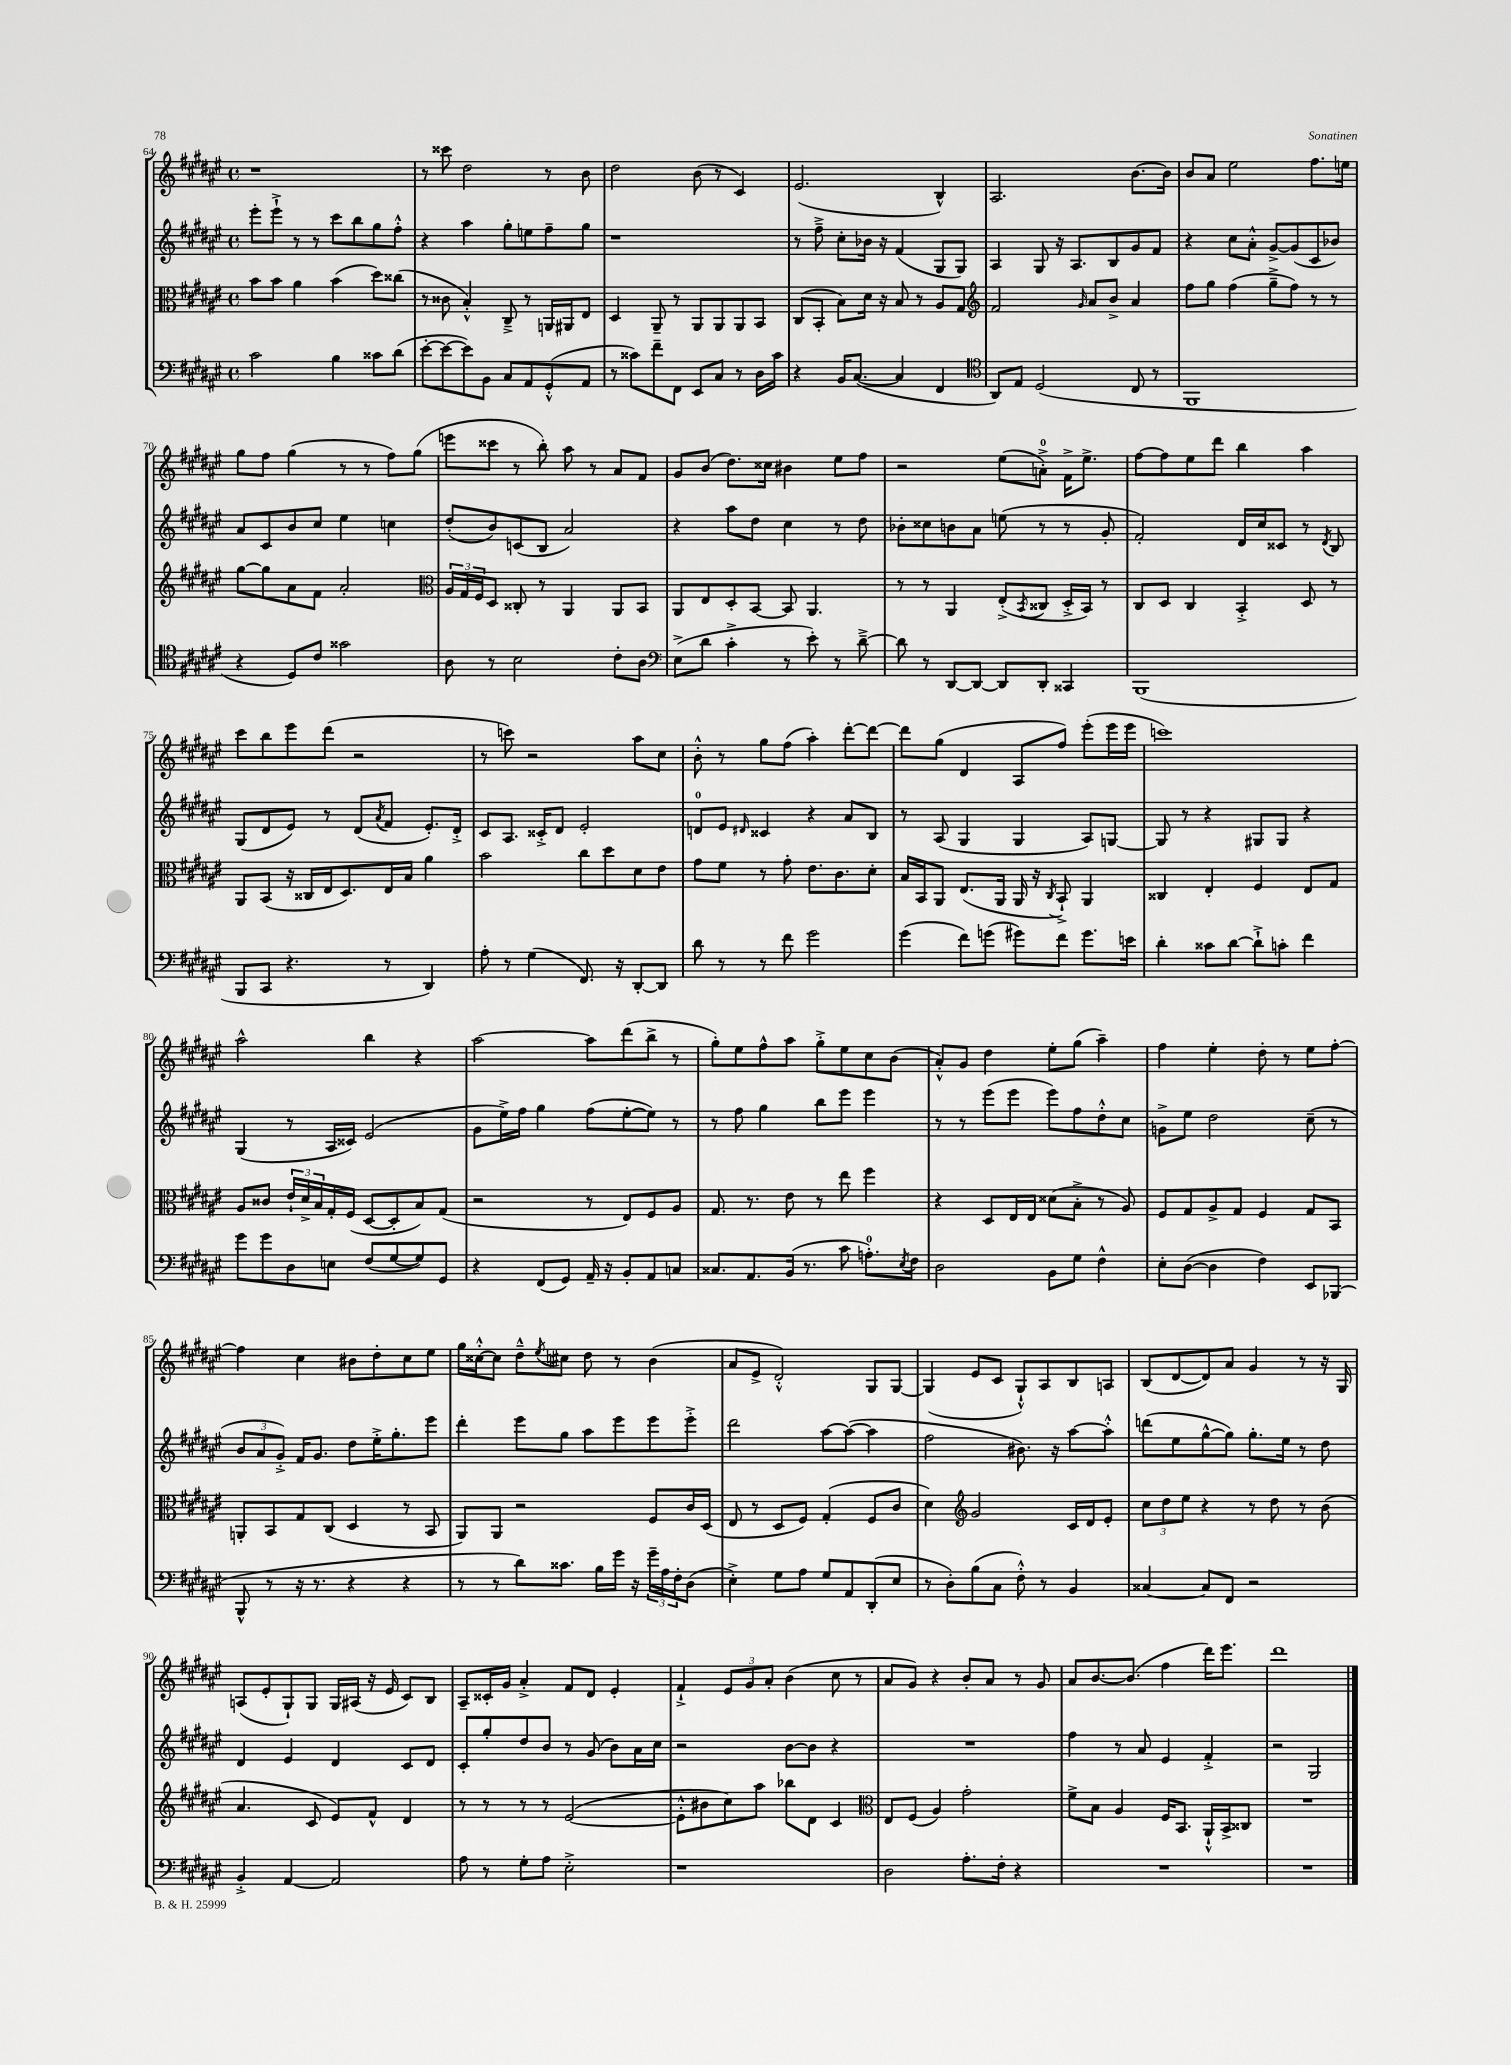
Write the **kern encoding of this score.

**kern	**kern	**kern	**kern
*staff4	*staff3	*staff2	*staff1
*clefF4	*clefC3	*clefG2	*clefG2
*k[f#c#g#d#a#e#]	*k[f#c#g#d#a#e#]	*k[f#c#g#d#a#e#]	*k[f#c#g#d#a#e#]
*M4/4	*M4/4	*M4/4	*M4/4
*met(c)	*met(c)	*met(c)	*met(c)
2c#	8b	8eee#'	1r
.	8b	8eee#`^	.
.	4a#	8r	.
.	.	8r	.
4B	(4b	8ccc#	.
.	.	8bb	.
8c##	8dd#)	8gg#	.
(8d#	(8cc##	8ff#'^^	.
=	=	=	=
[8e#'	8r	4r	8r
8e#_	8c##	.	8ccc##
8e#])	4B'^^)	4aa#	2dd#
8BB	.	.	.
8C#	8C#~^	8gg#'	.
8AA#	8r	8ee	.
(8GG#'^^	16AA	8ff#~	8r
.	16AA#	.	.
8AA#	8E#	8gg#	8b
=	=	=	=
8r	4D#	1r	2dd#
8c##)	.	.	.
8f#~	8AA#~	.	.
8FF#	8r	.	.
8EE#	8AA#	.	(8b
8C#	8AA#	.	8r
8r	8AA#	.	4c#)
16D#	8BB	.	.
16c##	.	.	.
=	=	=	=
4r	(8C#	8r	(2.e#
.	8BB'	8ff#~^	.
16BB	8B)	8cc#'	.
([8.C#	.	.	.
.	16d#	16b-	.
.	16r	16r	.
4C#]	8B	(4f#	.
.	8r	.	.
4FF#	8A#	8G#	4B^^)
.	8G#	8G#)	.
=	=	=	=
*clefC4	*clefG2	*	*
8AA#)	2f#	4A#	2.A#
8E#	.	.	.
(2D#	.	8G#	.
.	.	16r	.
.	.	8.A#	.
.	16qqg#	.	.
.	8a#	.	.
.	8b^	8B	.
8C#	4a#	8g#	[8.b
8r	.	8f#	.
.	.	.	16b]
=	=	=	=
1FF#	8ff#	4r	8b
.	8gg#	.	8a#
.	(4ff#	8cc#	2ee#
.	.	8a#'^^	.
.	8gg#~^	[8g#^	.
.	8ff#)	(8g#]	.
.	8r	8c#	8.ff#
.	8r	8b-)	.
.	.	.	16ee
=	=	=	=
4r	[8gg#	8a#	8gg#
.	8gg#]	8c#	8ff#
8D#)	8a#	8b	(4gg#
8c#	8f#	8cc#	.
2g##	2a#'	4ee#	8r
.	.	.	8r
.	.	4cc	8ff#)
.	.	.	(8gg#
=	=	=	=
*	*clefC3	*	*
8A#	24A#	(8dd#'	8eee
.	24G#	.	.
.	24F#	.	.
8r	8D#	8b)	8ccc##
2B	8C##'	(8c	8r
.	8r	8B	8bb')
.	4AA#	2a#)	8aa#
.	.	.	8r
8c#'	8AA#	.	8a#
8A#	8BB	.	8f#
=	=	=	=
*clefF4	*	*	*
(8E#^	8AA#	4r	8g#
8d#	8E#	.	(8b
4c#'^	8D#'	8aa#	8.dd#)
.	[8BB	8dd#	.
.	.	.	16cc##
8r	8BB]	4cc#	4b#
8e#')	4.AA#	.	.
8r	.	8r	8ee#
[8d#~^	.	8dd#	8ff#
=	=	=	=
8d#]	8r	8b-'	2r
8r	8r	8cc##	.
[8DD#	4AA#	8b	.
8DD#_	.	8a#	.
8DD#]	(8E#'^	(8ee	(8ee#
.	8qBB	.	.
8DD#'	8C##	8r	8a'^)
4CC##	16D#'^	8r	16f#^
.	16BB)	.	8.ee#^
.	8r	8g#'	.
=	=	=	=
(1BBB	8C#	2f#')	[8ff#
.	8D#	.	8ff#]
.	4C#	.	8ee#
.	.	.	8ddd#
.	4BB'^	16d#	4bb
.	.	16cc#	.
.	.	8c##	.
.	8D#	8r	4aa#
.	.	8qd#	.
.	8r	8B	.
=	=	=	=
8BBB	8AA#	(8G#	8ccc#
8CC#	(8BB	8d#	8bb
4.r	16r	8e#)	8eee#
.	16C##	.	.
.	16E#	8r	(8ddd#
.	8.D#)	.	.
.	.	(8d#	2r
.	.	8qa#	.
8r	16E#	8f#	.
.	16B	.	.
4DD#)	4a#	8.e#')	.
.	.	16d#'^	.
=	=	=	=
8A#'	2b	8c#	8r
8r	.	8.A#	8ccc)
(4G#	.	.	2r
.	.	16c##'^	.
.	.	8d#	.
8.FF#)	8cc#	2e#'	.
.	8dd#	.	.
16r	.	.	.
[8DD#'	8d#	.	8aa#
8DD#]	8e#	.	8cc#
=	=	=	=
8d#	8g#	8d	8b'^^
8r	8f#	8e#	8r
.	.	16qqd#	.
8r	8r	4c##	8gg#
8f#	8g#'	.	(8ff#
2g#	8.e#	4r	4aa#')
.	8.c#	.	.
.	.	8a#	[8ddd#'
.	8d#'	8B	8ddd#_
=	=	=	=
(4g#	16B	8r	8ddd#]
.	16BB	.	.
.	8AA#	(8A#	(8gg#
8f#)	(8.E#	4G#	4d#
(8g	.	.	.
.	16AA#	.	.
8g#)	16AA#	4G#	8A#
.	16r	.	.
.	8qC#	.	.
8f#	8BB`^)	.	8ff#)
8.g#	4AA#	8A#)	(8eee#'
.	.	[8G	16eee#
16e	.	.	16eee#
=	=	=	=
4d#'	4C##	8G]	1ccc)
.	.	8r	.
8c##	4E#'	4r	.
[8d#	.	.	.
8d#`^]	4F#	8G#	.
8c'	.	8G#	.
4f#	8E#	4r	.
.	8G#	.	.
=	=	=	=
8g#	8A#	(4G#	2aa#^^
8g#	8c##	.	.
8D#	24e#`	8r	.
.	24d#^	.	.
.	24B	.	.
8E	16G#'	16A#	.
.	(16F#	16c##)	.
(8F#	[8D#	(2e#	4bb
[8G#	8D#']	.	.
8G#])	8B)	.	4r
8GG#	(8G#	.	.
=	=	=	=
4r	2r	8g#	[2aa#
.	.	16ee#^)	.
.	.	16ff#	.
(8FF#	.	4gg#	.
8GG#)	.	.	.
16AA#~	8r	(8ff#	8aa#]
16r	.	.	.
8BB'	8E#)	[8ee#'	(8ddd#
8AA#	8F#	8ee#])	8bb^
8C	8A#	8r	8r
=	=	=	=
8.C##	8.G#	8r	8gg#')
.	.	8ff#	8ee#
8.AA#	8.r	.	.
.	.	4gg#	8ff#^^
(16BB	8e#	.	8aa#
8.r	.	.	.
.	8r	8bb	8gg#'^
8c#	8ee#	8eee#	8ee#
8.A')	4ff#	4eee#	8cc#
.	.	.	(8b
8qE#	.	.	.
16F#	.	.	.
=	=	=	=
2D#	4r	8r	8a#'^^)
.	.	8r	8g#
.	8D#	(8eee#	4dd#
.	16E#	8eee#	.
.	16E#	.	.
8BB	(8d##	8eee#)	8ee#'
8G#	8B'^	8ff#	(8gg#
4F#^^	8r	8dd#'^^	4aa#~)
.	8A#)	8cc#	.
=	=	=	=
8E#'	8F#	8g^	4ff#
([8D#	8G#	8ee#	.
4D#]	8A#^	2dd#	4ee#'
.	8G#	.	.
4F#)	4F#	.	8dd#'
.	.	.	8r
8EE#	8G#	(8cc#~	8ee#
(8BBB-	8BB	8r	[8ff#'
=	=	=	=
8BBB^^	8AA'	12b	4ff#]
.	.	12a#	.
8r	8BB	.	.
.	.	12g#'^)	.
16r	8G#	16f#	4cc#
8.r	.	8.g#	.
.	(8C#	.	.
4r	4D#	8dd#	8b#
.	.	16ee#'^	8dd#'
.	.	8.gg#'	.
4r	8r	.	8cc#
.	8BB	8eee#	8ee#
=	=	=	=
8r	8AA#)	4ddd#'	16gg#
.	.	.	[16cc##'^^
8r	8AA#	.	8cc##]
8d#)	2r	8eee#	8dd#~^^
.	.	.	8qee#
8.c##	.	8gg#	8cc#
.	.	8aa#	8dd#
16B	.	.	.
16g#	.	8eee#	8r
16r	.	.	.
24g#~	8F#	8eee#	(4b
24A#	.	.	.
24F#'	.	.	.
(8D#	16c#	8eee#'^	.
.	(16D#	.	.
=	=	=	=
4E#'^)	8E#	2ddd#	8a#
.	8r	.	8e#^
8G#	8D#	.	2d#'^^)
8A#	8F#)	.	.
8G#	(4G#'	[8aa#	.
8AA#	.	(8aa#_	.
(8DD#'	8F#	4aa#]	8G#
8E#	8c#	.	[8G#
=	=	=	=
8r	4d#)	2ff#	(4G#]
8D#')	.	.	.
*	*clefG2	*	*
(8B	2g#	.	8e#
8C#	.	.	8c#
8F#'^^)	.	8.b#)	8G#`^^)
8r	.	.	8A#
.	.	16r	.
4BB	16c#	[8aa#	8B
.	16d#	.	.
.	8e#'	8aa#'^^]	8A
=	=	=	=
[4C##	12cc#	(8ddd	(8B
.	12dd#	.	.
.	.	8ee#	[8d#
.	12ee#	.	.
8C##]	4r	[8gg#^^	8d#])
8FF#	.	8gg#])	8a#
2r	8r	8.gg#'	4g#
.	8dd#	.	.
.	.	16ee#	.
.	8r	8r	8r
.	(8b	8dd#	16r
.	.	.	16G#
=	=	=	=
4BB'^	4.a#	4d#	(8A
.	.	.	8e#'
[4AA#	.	4e#	8G#`)
.	8c#	.	8G#
2AA#]	8e#)	4d#	16G#
.	.	.	(16A#
.	8f#^^	.	16r
.	.	.	16e#
.	4d#	8c#	8c#)
.	.	8d#	8B
=	=	=	=
8A#	8r	8c#'	8A#~
8r	8r	8gg#'	16c##'
.	.	.	16g#
8G#'	8r	8dd#	4a#'^
8A#	8r	8b	.
2E#'^	([2e#	8r	8f#
.	.	(8g#	8d#
.	.	8b)	4e#'
.	.	16a#	.
.	.	16cc#	.
=	=	=	=
1r	8e#'^^]	2r	4f#`^
.	8b#	.	.
.	8cc#)	.	12e#
.	.	.	12g#
.	8aa#	.	.
.	.	.	12a#'
.	8bb-	[8b	(4b
.	8d#	8b]	.
.	4c#	4r	8cc#
.	.	.	8r
=	=	=	=
*	*clefC3	*	*
2D#	8E#	1r	8a#
.	(8F#	.	8g#)
.	4A#)	.	4r
8.A#'	2g#'	.	8b'
.	.	.	8a#
16F#'	.	.	.
4r	.	.	8r
.	.	.	8g#
=	=	=	=
1r	8f#^	4ff#	8a#
.	8B	.	[8.b
.	4A#	8r	.
.	.	.	(8.b]
.	.	8a#	.
.	16F#	4e#	4ff#
.	8.BB	.	.
.	16AA#`^^	4f#'^	16ddd#)
.	16BB^	.	8.eee#
.	8C##	.	.
=	=	=	=
1r	1r	2r	1ddd#
.	.	2G#	.
==	==	==	==
*-	*-	*-	*-
